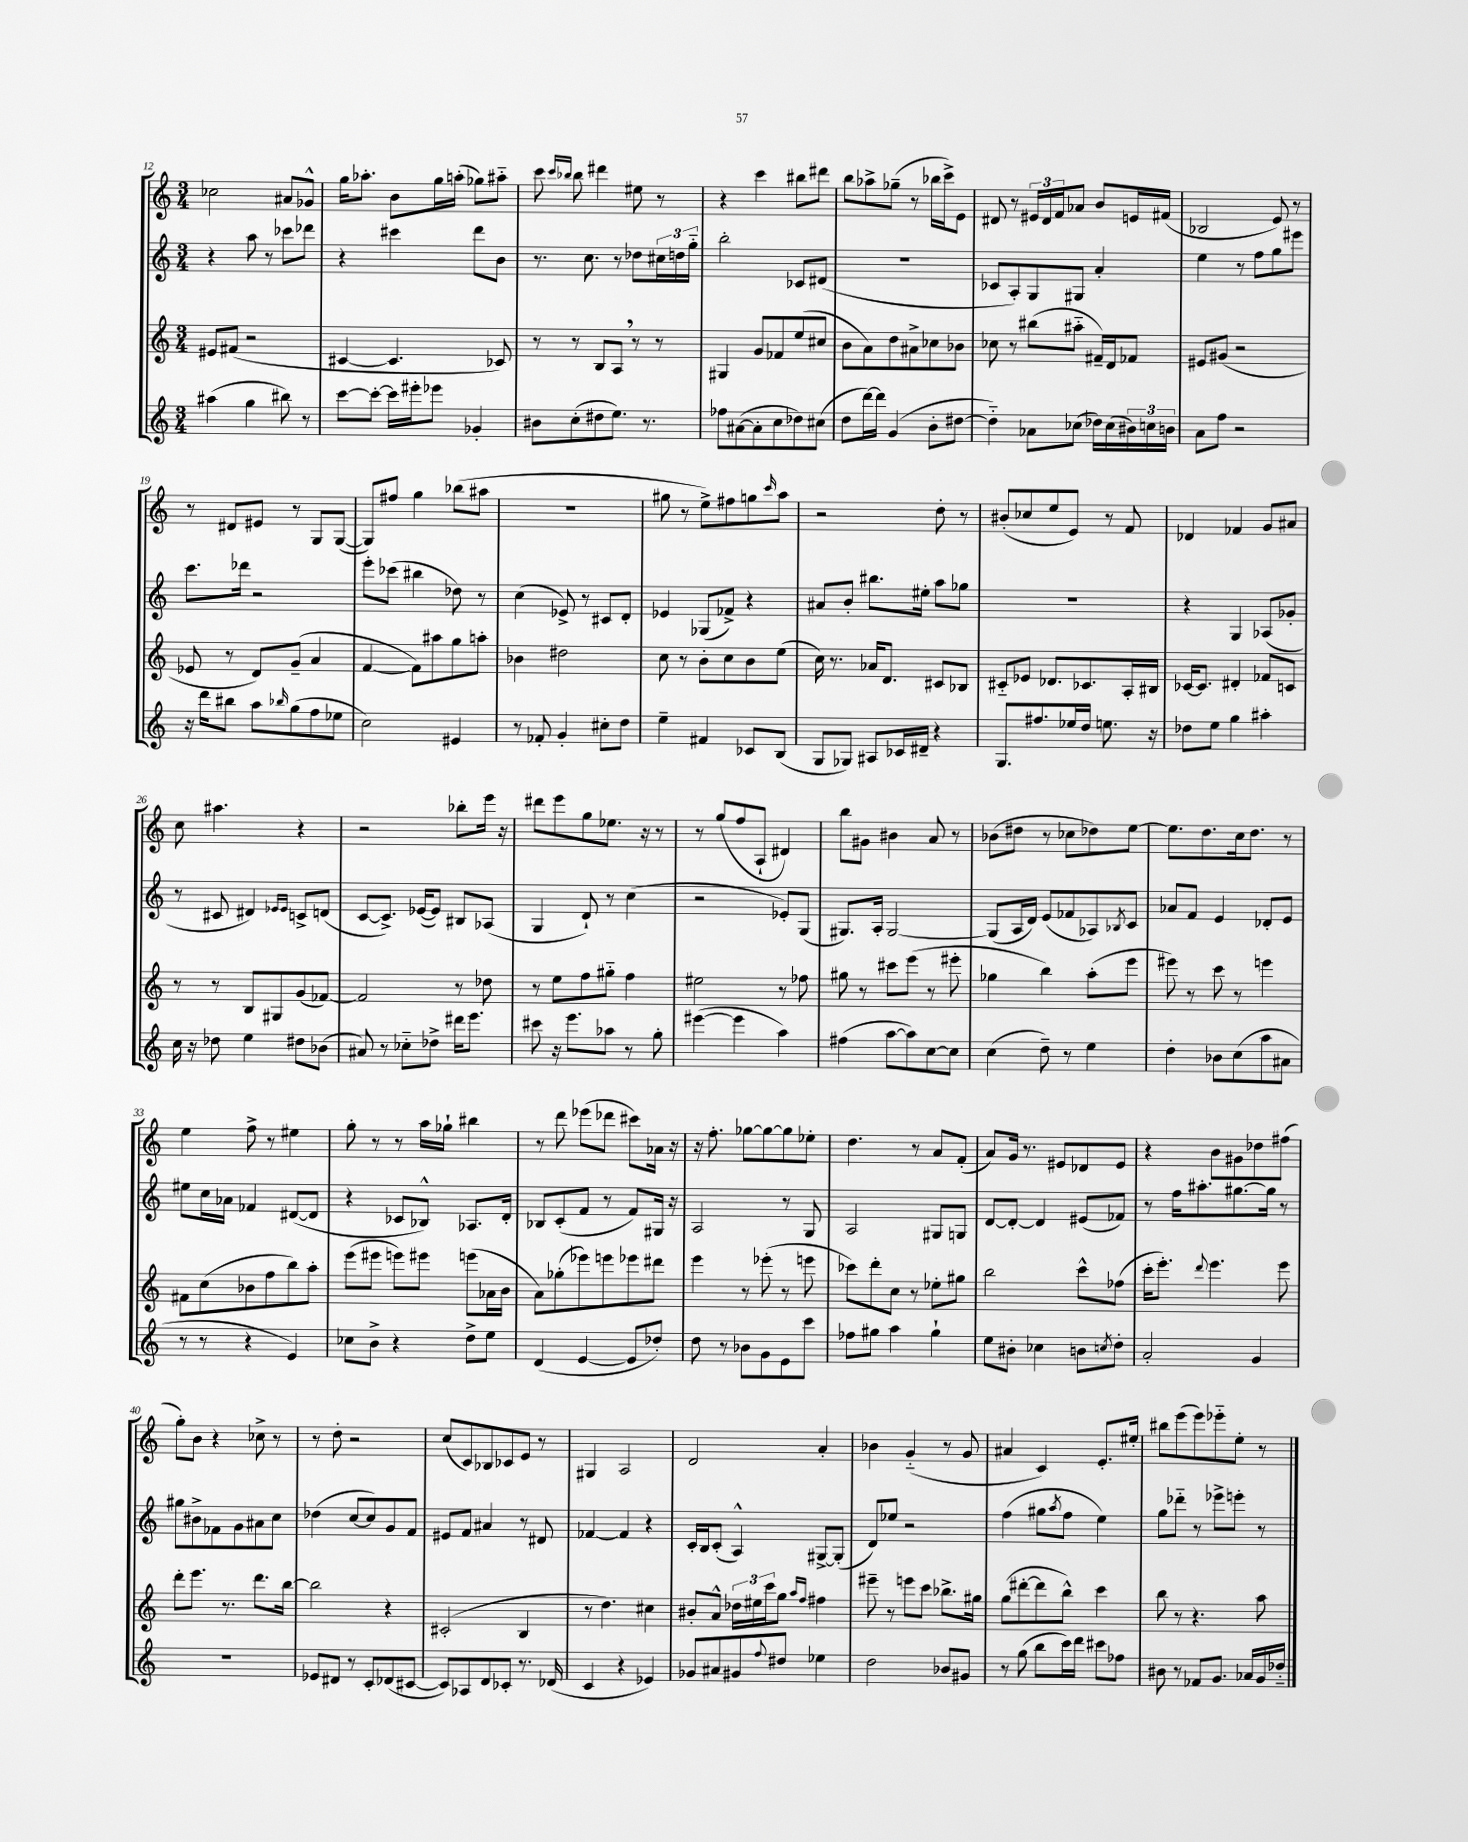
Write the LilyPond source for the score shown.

<<
\new StaffGroup <<
\new Staff = "s0" {
    \clef treble \key c \major \numericTimeSignature \time 3/4
    ces''2 ais'8 ges'8-^ |
    g''16 aes''8.-. b'8 g''16 a''16-.( ges''8) ais''8-_ |
    c'''8 \grace { c'''16 bes''16 } bes''8 dis'''4 eis''8 r8 |
    r4 c'''4 bis''8 dis'''8 |
    b''8 aes''8-> ges''8--( r8 bes''16 c'''16->) e'8 |
    dis'8 r8 \tuplet 3/2 { eis'16 dis'16 f'16 } aes'8 b'8 e'16 fis'16( |
    bes2 e'8) r8 |
    r8 dis'8 eis'8 r8 g8 g8~( |
    g8) fis''8 g''4 bes''8( ais''8 |
    R2. |
    gis''8 r8 e''8->) fis''8 g''8 \grace { c'''16 } a''8 |
    r2 d''8-. r8 |
    bis'8-.( ces''8 e''8 e'8) r8 f'8 |
    des'4 fes'4 g'8 ais'8 |
    c''8 ais''4. r4 |
    r2 bes''8-. e'''16 r16 |
    dis'''8 e'''8 g''8 ees''8. r16 r8 |
    r8 g''8( f''8 a8-! dis'4) |
    b''8 gis'8 bis'4 a'8 r8 |
    bes'8( dis''8 r8 ces''8 des''8) e''8~ |
    e''8. d''8. c''16 d''8. r8 |
    e''4 f''8-> r8 eis''4 |
    g''8-. r8 r8 a''16 ges''16-! bis''4 |
    r8 d'''8 ees'''8( des'''8 cis'''8) aes'16 r16 |
    r16 f''8.-. ges''8~ ges''8~ ges''8 ees''8-. |
    d''4. r8 a'8 f'8-.( |
    a'8) g'16 r8. eis'8 des'8 eis'8 |
    r4 b'8 gis'8 des''8 fis''8( |
    g''8-.) b'8 r4 ces''8-> r8 |
    r8 d''8-. r2 |
    c''8( c'8) bes8 ces'8 e'8 r8 |
    gis4 a2 |
    d'2 a'4-. |
    bes'4 g'4-_( r8 g'8 |
    ais'4 c'4) e'8.-. eis''16-. |
    bis''8 e'''8( e'''8) ees'''8-_ e''8-. r8 \bar "|." |
}
\new Staff = "s1" {
    \clef treble \key c \major \numericTimeSignature \time 3/4
    r4 a''8 r8 ces'''8 des'''8 |
    r4 cis'''4 d'''8 b'8 |
    r8. c''8. r8 des''8 \tuplet 3/2 { cis''16 d''16 g''16-_ } |
    b''2-. ces'8 dis'8( |
    R2. |
    ces'8 a8-.) g8 gis8 a'4-. |
    e''4 r8 f''8 g''8 eis'''8 |
    c'''8. des'''16 r2 |
    e'''8-. ces'''8( bis''4 des''8) r8 |
    c''4( ees'8->) r8 cis'8 d'8-. |
    ees'4 ges8( fes'8->) r4 |
    ais'8 b'8-. bis''8. eis''16-. a''8 ges''8 |
    R2. |
    r4 g4 aes8( ges'8-. |
    r8 cis'8 dis'4) \grace { ees'16 ees'16 } c'8-> d'8( |
    c'8~ c'8.->) ees'16~( ees'8) bis8 aes8( |
    g4 d'8-!) r8 c''4( |
    r2 ees'8-.) g8( |
    gis8.) a16-. gis2~ |
    gis8( a16 d'16) e'8( fes'8 aes8) \acciaccatura { bes8 } c'8 |
    aes'8 f'8 e'4 des'8-. e'8 |
    eis''8 c''16 aes'16 fes'4 dis'8~( dis'8 |
    r4 ces'8 bes8-^) aes8. d'16-. |
    bes8 c'8-.( f'8 r8 f'8) gis16 r16 |
    a2 r8 g8 |
    a2 gis8 g8 |
    d'8~ d'8~-. d'4 eis'8( fes'8) |
    r8 f''16 ais''8.-. gis''8.~ gis''16 r8 |
    gis''8 bis'8-> fes'8 g'8 ais'8 c''8 |
    des''4( c''8~ c''8) g'8 f'8 |
    eis'8 f'8 ais'4 r8 dis'8 |
    fes'4~ fes'4 r4 |
    c'16-. b16 c'8-.( a4-^) gis8~-> gis8-.( |
    d'8) ees''8 r2 |
    f''4( gis''8 \acciaccatura { a''8 } f''8 e''4) |
    g''8 des'''8-_ r8 ees'''8-> e'''8-. r8 \bar "|." |
}
\new Staff = "s2" {
    \clef treble \key c \major \numericTimeSignature \time 3/4
    eis'8 fis'8( r2 |
    cis'4~ cis'4. ces'8) |
    r8 r8 b8 a8 \breathe r8 r8 |
    gis4 g'8 fes'8 e''8( cis''8 |
    b'8 a'8) d''8 ais'8-> ces''8 bes'8 |
    ces''8 r8 bis''8( ais''8-_ fis'16--) d'16 fes'8 |
    eis'8 gis'8( r2 |
    ees'8 r8 d'8) g'8--( a'4 |
    f'4~ f'8) ais''8 g''8 a''8-. |
    bes'4 dis''2 |
    c''8 r8 b'8-. c''8 b'8 e''8( |
    c''16) r8. aes'16 d'8. cis'8 bes8 |
    cis'8-_ ees'8 des'8. ces'8. a16-. bis16 |
    ces'16~ ces'8. dis'4-. fes'8 c'8 |
    r8 r8 b8 gis8 g'8( fes'8~) |
    fes'2 r8 des''8 |
    r8 e''8 f''8 gis''8-_ f''4 |
    eis''2 r8 fes''8 |
    gis''8 r8 cis'''8 e'''8( r8 eis'''8-. |
    ges''4 b''4) a''8-.( e'''8 |
    eis'''8) r8 c'''8 r8 e'''4 |
    fis'8 c''8( bes'8 f''8 b''8) a''8-. |
    e'''8( eis'''8 e'''8) eis'''8 e'''8( aes'16 b'16 |
    a'8) ges''8-.( ees'''8) e'''8 ees'''8 dis'''8 |
    e'''4 r8 ees'''8-.( r8 e'''8 |
    ces'''8) d'''8-. c''8 r8 ees''8-. gis''8 |
    b''2 c'''8-^ fes''8( |
    c'''16-. e'''8.-.) \appoggiatura { d'''8 } e'''4. e'''8 |
    d'''8-. e'''8. r8. d'''8. b''16~ |
    b''2 r4 |
    cis'2-.( b4 |
    r8 d''4.) cis''4 |
    bis'8-. a'8-^ \tuplet 3/2 { des''16 eis''16 c'''16 } g''8 \grace { a''16 f''16 } fis''4 |
    eis'''8-- r8 e'''8 c'''8 bes''8.-> gis''16 |
    g''8( dis'''8~-. dis'''8 b''8-^) c'''4 |
    b''8 r8 r4. a''8 \bar "|." |
}
\new Staff = "s3" {
    \clef treble \key c \major \numericTimeSignature \time 3/4
    ais''4( g''4 bis''8) r8 |
    c'''8~ c'''8~-. c'''16 eis'''16-. ees'''8 ges'4-. |
    bis'8 c''8-.( dis''8 e''8.) r8. |
    fes''8 ais'8~( ais'8-. c''8 des''8) cis''8( |
    d''8 d'''16~) d'''16 g'4( b'8-. dis''8~ |
    dis''4-_) aes'8 ces''8( des''16) ces''16( \tuplet 3/2 { bis'16) c''16 b'16 } |
    a'8 f''8 r2 |
    r16 d'''16 bis''8 a''8 \grace { bes''16 } g''8( f''8 ees''8 |
    c''2) eis'4 |
    r8 fes'8-. g'4-. cis''8-. d''8 |
    e''4-- fis'4 ces'8 b8( |
    g8 ges8) ais8 ces'16 dis'16-- r4 |
    g8. fis''8. ees''16 d''16 e''8. r16 |
    des''8 e''8 g''4 ais''4-. |
    c''16 r16 des''8 e''4 dis''8 bes'8( |
    ais'8) r8 ces''8-_ des''8-> dis'''16 e'''8. |
    cis'''8 r16 e'''8. aes''8 r8 g''8-. |
    eis'''4~( eis'''4 a''4) |
    fis''4( a''8~ a''8) c''8~ c''8 |
    c''4( d''8--) r8 e''4 |
    d''4-. bes'8 c''8( a''8 ais'8 |
    r8 r8 r4 e'4) |
    ces''8 b'8-> r4 d''8-> e''8 |
    d'4( e'4~ e'8 des''8-.) |
    d''8 r8 bes'8 g'8 e'8 c'''8 |
    fes''8 gis''8 a''4 gis''4-! |
    e''8 bis'8-. ces''4 b'8 \acciaccatura { c''8 } d''8-. |
    a'2-. g'4 |
    R2. |
    ees'8 dis'8 r8 c'8-. des'8( cis'8~ |
    cis'8) aes8 d'8 ces'8-. r8. des'16( |
    c'4 r4 ees'4) |
    ges'8 ais'8 gis'8 \appoggiatura { f''8 } dis''8 ees''4 |
    d''2 bes'8 gis'8 |
    r8 g''8( b''8 c'''16) d'''16 cis'''8 fes''8 |
    bis'8 r8 fes'8 g'8. aes'16 g'16 des''16-_ \bar "|." |
}
>>
>>
\layout { \context { \Score currentBarNumber = #12 } }
